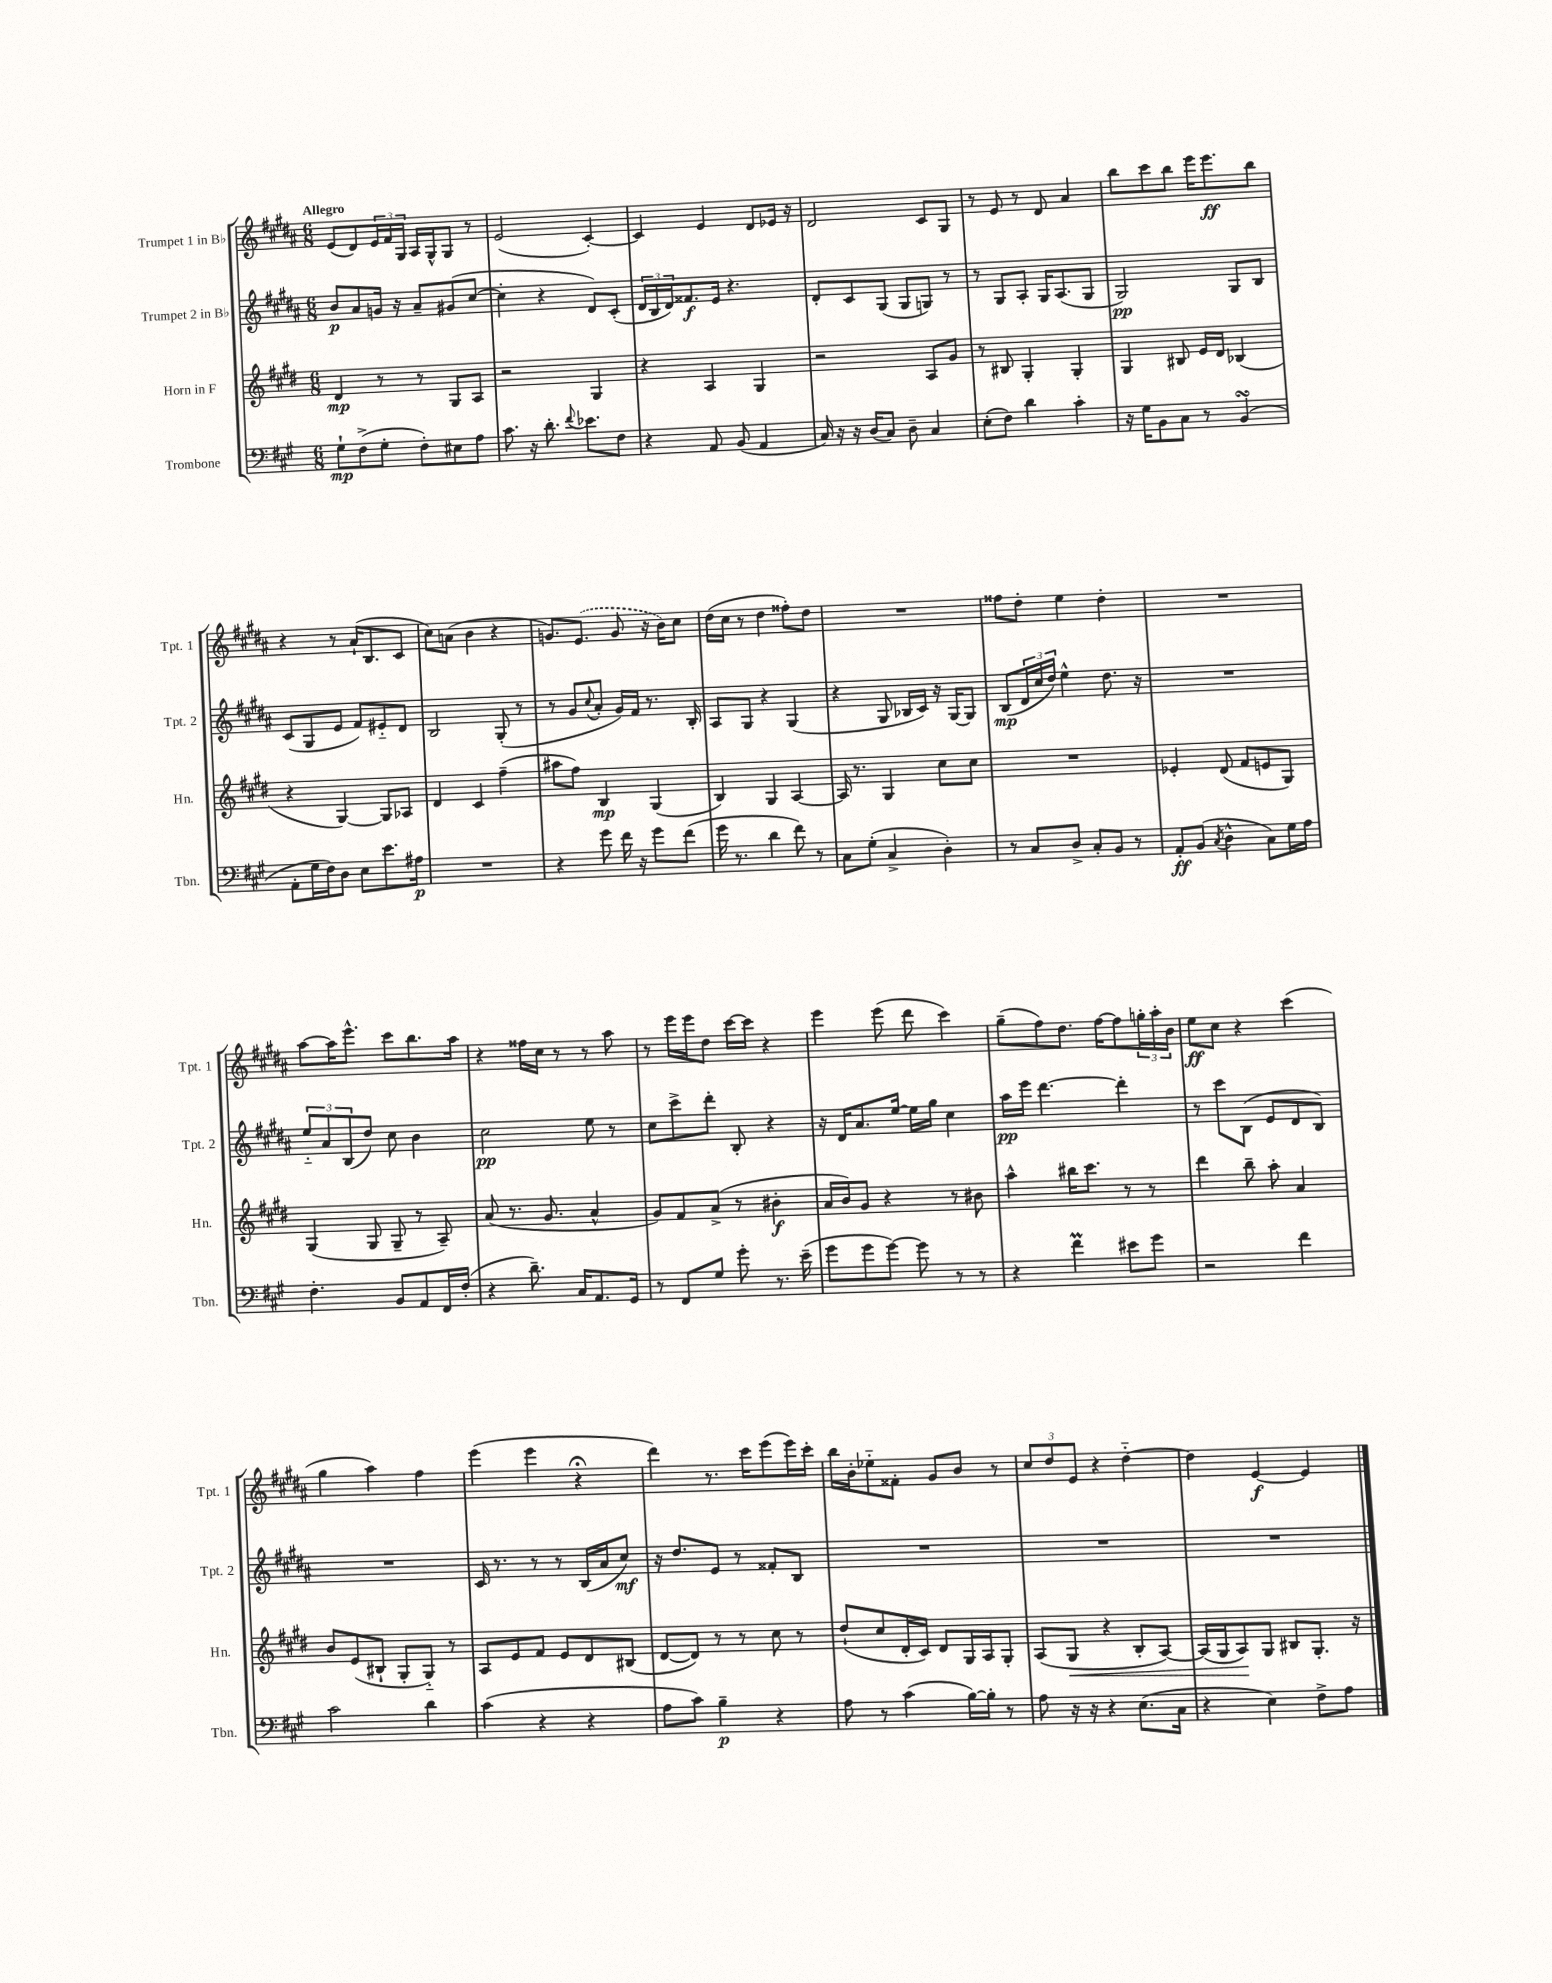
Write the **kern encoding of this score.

**kern	**dynam	**kern	**dynam	**kern	**dynam	**kern	**dynam
*part4	*part4	*part3	*part3	*part2	*part2	*part1	*part1
*staff4	*staff4	*staff3	*staff3	*staff2	*staff2	*staff1	*staff1
*I"Trombone	*	*I"Horn in F	*	*I"Trumpet 2 in B♭	*	*I"Trumpet 1 in B♭	*
*I'Tbn.	*	*I'Hn.	*	*I'Tpt. 2	*	*I'Tpt. 1	*
*clefF4	*	*clefG2	*	*clefG2	*	*clefG2	*
*k[f#c#g#]	*	*k[f#c#g#d#]	*	*k[f#c#g#d#a#]	*	*k[f#c#g#d#a#]	*
*M6/8	*	*M6/8	*	*M6/8	*	*M6/8	*
=1	=1	=1	=1	=1	=1	=1	=1
!	!	!	!	!	!	!LO:TX:a:B:t=Allegro	!
8G#`\L	mp	4d#/	mp	8b/L	p	(8e/L	.
(8F#^\	.	.	.	8a#/	.	8d#/)	.
8G#'\J	.	8r	.	16gn/Jk	.	24e/L	.
.	.	.	.	.	.	24f#/	.
.	.	.	.	16r	.	.	.
.	.	.	.	.	.	24G#/JJ	.
8F#'\L)	.	8r	.	8a#~/L	.	16A#/LL	.
.	.	.	.	.	.	16G#^^/J	.
8E#X\	.	8G#/L	.	(8g#X/	.	8G#/J	.
8A\J	.	8A/J	.	[8cc#/J	.	8r	.
=2	=2	=2	=2	=2	=2	=2	=2
8.c#\	.	2r	.	4cc#'\]	.	(2e/	.
16r	.	.	.	.	.	.	.
8.d'\	.	.	.	4r	.	.	.
8qqf#/	.	.	.	.	.	.	.
8.e-X\L	.	.	.	.	.	.	.
.	.	4G#/	.	8d#/L)	.	[4c#'/)	.
8F#\J	.	.	.	(8c#'/J	.	.	.
=3	=3	=3	=3	=3	=3	=3	=3
4r	.	4r	.	24d#/LL	.	4c#/]	.
.	.	.	.	24B/	.	.	.
.	.	.	.	24d#/J)	.	.	.
.	.	.	.	8.f##X/	f	.	.
8AA/	.	4A/	.	.	.	4e/	.
.	.	.	.	16e/Jk	.	.	.
(8BB/	.	.	.	4.r	.	.	.
4AA/	.	4G#/	.	.	.	8d#/L	.
.	.	.	.	.	.	16e-X/Jk	.
.	.	.	.	.	.	16r	.
=4	=4	=4	=4	=4	=4	=4	=4
16C#/)	.	2r	.	8d#'/L	.	2d#/	.
16r	.	.	.	.	.	.	.
16r	.	.	.	8c#/	.	.	.
(16D/KL	.	.	.	.	.	.	.
8C#/J)	.	.	.	(8G#/J	.	.	.
8D~\	.	.	.	8G#/L	.	.	.
4C#/	.	8A/L	.	8Gn/J)	.	8c#/L	.
.	.	8g#/J	.	8r	.	8G#/J	.
=5	=5	=5	=5	=5	=5	=5	=5
(8E'\L	.	8r	.	8r	.	8r	.
8F#\J)	.	8B#X/	.	8G#/L	.	8e/	.
4d\	.	4G#'/	.	8A#'/J	.	8r	.
.	.	.	.	16G#/KL	.	8d#/	.
.	.	.	.	(8.A#/	.	.	.
4c#'\	.	4G#'/	.	.	.	4a#/	.
.	.	.	.	8G#/J	.	.	.
=6	=6	=6	=6	=6	=6	=6	=6
16r	.	4G#/	.	2G#/)	pp	8bb\L	.
16G#\KL	.	.	.	.	.	.	.
8BB\	.	.	.	.	.	8ccc#\	.
8C#\J	.	8B#X/	.	.	.	8bb\J	.
8r	.	16e/LL	.	.	.	16eee\KL	.
.	.	16d#/JJ	.	.	.	8.eee\	ff
(4BBsSSS/	.	(4B-X/	.	8G#/L	.	.	.
.	.	.	.	8B/J	.	8bb\J	.
!!LO:LB:g=z
=7	=7	=7	=7	=7	=7	=7	=7
8AA'\L	.	4r	.	(8c#/L	.	4r	.
16G#\L	.	.	.	8G#/	.	.	.
16F#\J)	.	.	.	.	.	.	.
8D\J	.	[4G#/)	.	8e/J	.	8r	.
8E\L	.	.	.	8f#/L)	.	(16a#`/KL	.
.	.	.	.	.	.	8.B/	.
8.e\	.	8G#/L]	.	8e#X/	.	.	.
.	.	8A-X/J	.	8d#/J	.	8c#/J	.
16A#X\Jk	p	.	.	.	.	.	.
=8	=8	=8	=8	=8	=8	=8	=8
2.r	.	4d#/	.	2B/	.	8cc#\L)	.
.	.	.	.	.	.	(8an\J	.
.	.	4c#/	.	.	.	4b\	.
.	.	(4ff#~\	.	(8G#'/	.	4r	.
.	.	.	.	8r	.	.	.
=9	=9	=9	=9	=9	=9	=9	=9
4r	.	8aa#X\L	.	8r	.	8.gn/L)	.
.	.	8ff#\J)	.	8g#/L	.	.	.
.	.	.	.	.	.	(8.e/J	.
.	.	.	.	8qqcc#/	.	.	.
8g#\	.	4B/	mp	8a#'/J	.	.	.
16f#\	.	.	.	16g#/LL)	.	8g/	.
16r	.	.	.	16f#/JJ	.	.	.
8g#\L	.	(4G#/	.	8.r	.	16r	.
.	.	.	.	.	.	16b\KL)	.
(8f#\J	.	.	.	.	.	8cc#\J	.
.	.	.	.	16B'/	.	.	.
=10	=10	=10	=10	=10	=10	=10	=10
16g#\	.	4B/)	.	8A#/L	.	(16dd#\LL	.
8.r	.	.	.	.	.	16cc#\JJ	.
.	.	.	.	8G#/J	.	8r	.
4d\	.	4G#/	.	4r	.	4dd#\	.
8f#\)	.	[4A/	.	(4G#/	.	8ff##X'\L)	.
8r	.	.	.	.	.	8dd#\J	.
=11	=11	=11	=11	=11	=11	=11	=11
8C#\L	.	16A/]	.	4r	.	2.r	.
.	.	8.r	.	.	.	.	.
(8G#'\J	.	.	.	.	.	.	.
4C#^/	.	4G#/	.	8G#/	.	.	.
.	.	.	.	16B-X/LL	.	.	.
.	.	.	.	16c#/JJ)	.	.	.
4D'\)	.	8cc#\L	.	16r	.	.	.
.	.	.	.	[16G#/KL	.	.	.
.	.	8cc#\J	.	8G#/J]	.	.	.
=12	=12	=12	=12	=12	=12	=12	=12
8r	.	2.r	.	(8B/L	mp	8ff##X\L	.
8C#/L	.	.	.	24d#/L	.	8dd#'\J	.
.	.	.	.	24cc#/	.	.	.
.	.	.	.	24dd#/JJ)	.	.	.
8D^/J	.	.	.	4ee^^\	.	4ee\	.
8C#'/L	.	.	.	.	.	.	.
8BB/J	.	.	.	8.dd#\	.	4dd#'\	.
8r	.	.	.	.	.	.	.
.	.	.	.	16r	.	.	.
=13	=13	=13	=13	=13	=13	=13	=13
8AA'/L	ff	4e-X'/	.	2.r	.	2.r	.
(8BB/J	.	.	.	.	.	.	.
8qC#/	.	.	.	.	.	.	.
4D^^\	.	(8d#/	.	.	.	.	.
.	.	8f#/L	.	.	.	.	.
8C#\L)	.	8en/	.	.	.	.	.
16G#\L	.	8G#/J)	.	.	.	.	.
16A\JJ	.	.	.	.	.	.	.
!!LO:LB:g=z
=14	=14	=14	=14	=14	=14	=14	=14
4.F#'\	.	(4G#/	.	12ee/L	.	[8aa#\L	.
.	.	.	.	12a#/	.	.	.
.	.	.	.	.	.	16aa#\K]	.
.	.	.	.	(12B/	.	.	.
.	.	.	.	.	.	8.eee^^\J	.
.	.	8G#/	.	8dd#/J)	.	.	.
8BB/L	.	8G#~/	.	8cc#\	.	8ccc#\L	.
8AA/	.	8r	.	4b\	.	8.bb\	.
16FF#/L	.	8A~/)	.	.	.	.	.
(16F#'/JJ	.	.	.	.	.	16aa#\Jk	.
=15	=15	=15	=15	=15	=15	=15	=15
4r	.	(8a/	.	2cc#\	pp	4r	.
.	.	8.r	.	.	.	.	.
8.d~\)	.	.	.	.	.	16ff##X\LL	.
.	.	8.g#/	.	.	.	16cc#\JJ	.
.	.	.	.	.	.	8r	.
16C#/KL	.	.	.	.	.	.	.
8.AA/	.	4a^^/	.	8ee\	.	8r	.
.	.	.	.	8r	.	8aa#\	.
16GG#/Jk	.	.	.	.	.	.	.
=16	=16	=16	=16	=16	=16	=16	=16
8r	.	8g#/L)	.	8cc#\L	.	8r	.
8FF#/L	.	8f#/	.	8ccc#^\	.	16eee\LL	.
.	.	.	.	.	.	16eee\J	.
8G#/J	.	(8a^/J	.	8ddd#'\J	.	8dd#\J	.
8g#'\	.	8r	.	8B'/	.	[16ccc#\LL	.
.	.	.	.	.	.	16ccc#\JJ]	.
8.r	.	4b#X'\	f	4r	.	4r	.
(16e~\	.	.	.	.	.	.	.
=17	=17	=17	=17	=17	=17	=17	=17
8g#\L	.	16a/LL	.	16r	.	4eee\	.
.	.	16b/J)	.	16d#/KL	.	.	.
8g#\	.	8g#/J	.	8.a#/	.	.	.
[8g#\J)	.	4r	.	.	.	(8eee\	.
.	.	.	.	[16ee/Jk	.	.	.
8g#\]	.	.	.	16ee\LL]	.	8ddd#\	.
.	.	.	.	16gg#\JJ	.	.	.
8r	.	8r	.	4cc#\	.	4ccc#\)	.
8r	.	8b#X\	.	.	.	.	.
=18	=18	=18	=18	=18	=18	=18	=18
4r	.	4aa^^\	.	16aa#\LL	pp	(8gg#~\L	.
.	.	.	.	16eee\JJ	.	.	.
.	.	.	.	[4.ddd#\	.	8ff#\)	.
4f#M\	.	16bb#X\KL	.	.	.	8.dd#\J	.
.	.	8.ccc#\J	.	.	.	.	.
.	.	.	.	.	.	[16ff#\KL	.
8e#X\L	.	8r	.	4ddd#'\]	.	8ff#\]	.
8g#\J	.	8r	.	.	.	24ggn'\L	.
.	.	.	.	.	.	24aa#'\	.
.	.	.	.	.	.	24b\JJ	.
=19	=19	=19	=19	=19	=19	=19	=19
2r	.	4ddd#\	.	8r	.	8ee\L	ff
.	.	.	.	8ccc#\L	.	8cc#\J	.
.	.	8bb~\	.	(8B\J	.	4r	.
.	.	8aa'\	.	8e/L	.	.	.
4f#\	.	4a/	.	8d#/	.	(4ccc#\	.
.	.	.	.	8B/J)	.	.	.
!!LO:LB:g=z
=20	=20	=20	=20	=20	=20	=20	=20
2c#\	.	8b/L	.	2.r	.	4gg#\	.
.	.	(8e/	.	.	.	.	.
.	.	8B#X`/J	.	.	.	4aa#\)	.
.	.	8G#'/L	.	.	.	.	.
4d\	.	8G#/J)	.	.	.	4ff#\	.
.	.	8r	.	.	.	.	.
=21	=21	=21	=21	=21	=21	=21	=21
(4c#\	.	8A/L	.	16c#/	.	(4eee\	.
.	.	.	.	8.r	.	.	.
.	.	8e/	.	.	.	.	.
4r	.	8f#/J	.	8r	.	4eee\	.
.	.	8e/L	.	8r	.	.	.
4r	.	8d#/	.	(16B/LL	.	4r;<	.
.	.	.	.	16a#/J	.	.	.
.	.	(8B#X/J	.	8cc#/J)	mf	.	.
=22	=22	=22	=22	=22	=22	=22	=22
8A\L	.	[8d#/L	.	16r	.	4ddd#\)	.
.	.	.	.	8.dd#/L	.	.	.
8c#\J)	.	8d#/J])	.	.	.	.	.
4B~\	p	8r	.	8e/J	.	8.r	.
.	.	8r	.	8r	.	.	.
.	.	.	.	.	.	16ccc#\KL	.
4r	.	8cc#\	.	8f##X'/L	.	(8eee\	.
.	.	8r	.	8B/J	.	16eee\L)	.
.	.	.	.	.	.	16ccc#'\JJ	.
=23	=23	=23	=23	=23	=23	=23	=23
8A\	.	(8dd#`/L	.	2.r	.	16bb\LL	.
.	.	.	.	.	.	16b'\J	.
8r	.	8cc#/	.	.	.	8ee-X\	.
(4c#\	.	16d#'/L	.	.	.	8f##X'\J	.
.	.	16c#/JJ)	.	.	.	.	.
.	.	8d#/L	.	.	.	8g#/L	.
[16B\LL)	.	16G#/L	.	.	.	8b/J	.
16B'\JJ]	.	16A/J	.	.	.	.	.
8r	.	8G#'/J	.	.	.	8r	.
=24	=24	=24	=24	=24	=24	=24	=24
8A\	.	(8A/L	.	2.r	.	12cc#/L	.
.	.	.	.	.	.	12dd#/	.
!	!	!	!LO:HP:b	!	!	!	!
16r	.	8G#/J	<	.	.	.	.
.	.	.	.	.	.	12e/J	.
16r	.	.	.	.	.	.	.
4r	.	4r	.	.	.	4r	.
(8.E\L	.	8B'/L	.	.	.	[4dd#\	.
.	.	[8A/J)	.	.	.	.	.
16C#\Jk	.	.	.	.	.	.	.
=25	=25	=25	=25	=25	=25	=25	=25
4r	.	(16A/LL]	.	2.r	.	4dd#\]	.
.	.	16G#/J	.	.	.	.	.
.	.	8A/)	.	.	.	.	.
4E\)	.	8G#/J	[	.	.	[4e/	f
.	.	8B#X/L	.	.	.	.	.
8F#^\L	.	8.G#'/J	.	.	.	4e/]	.
8A\J	.	.	.	.	.	.	.
.	.	16r	.	.	.	.	.
==	==	==	==	==	==	==	==
*-	*-	*-	*-	*-	*-	*-	*-
